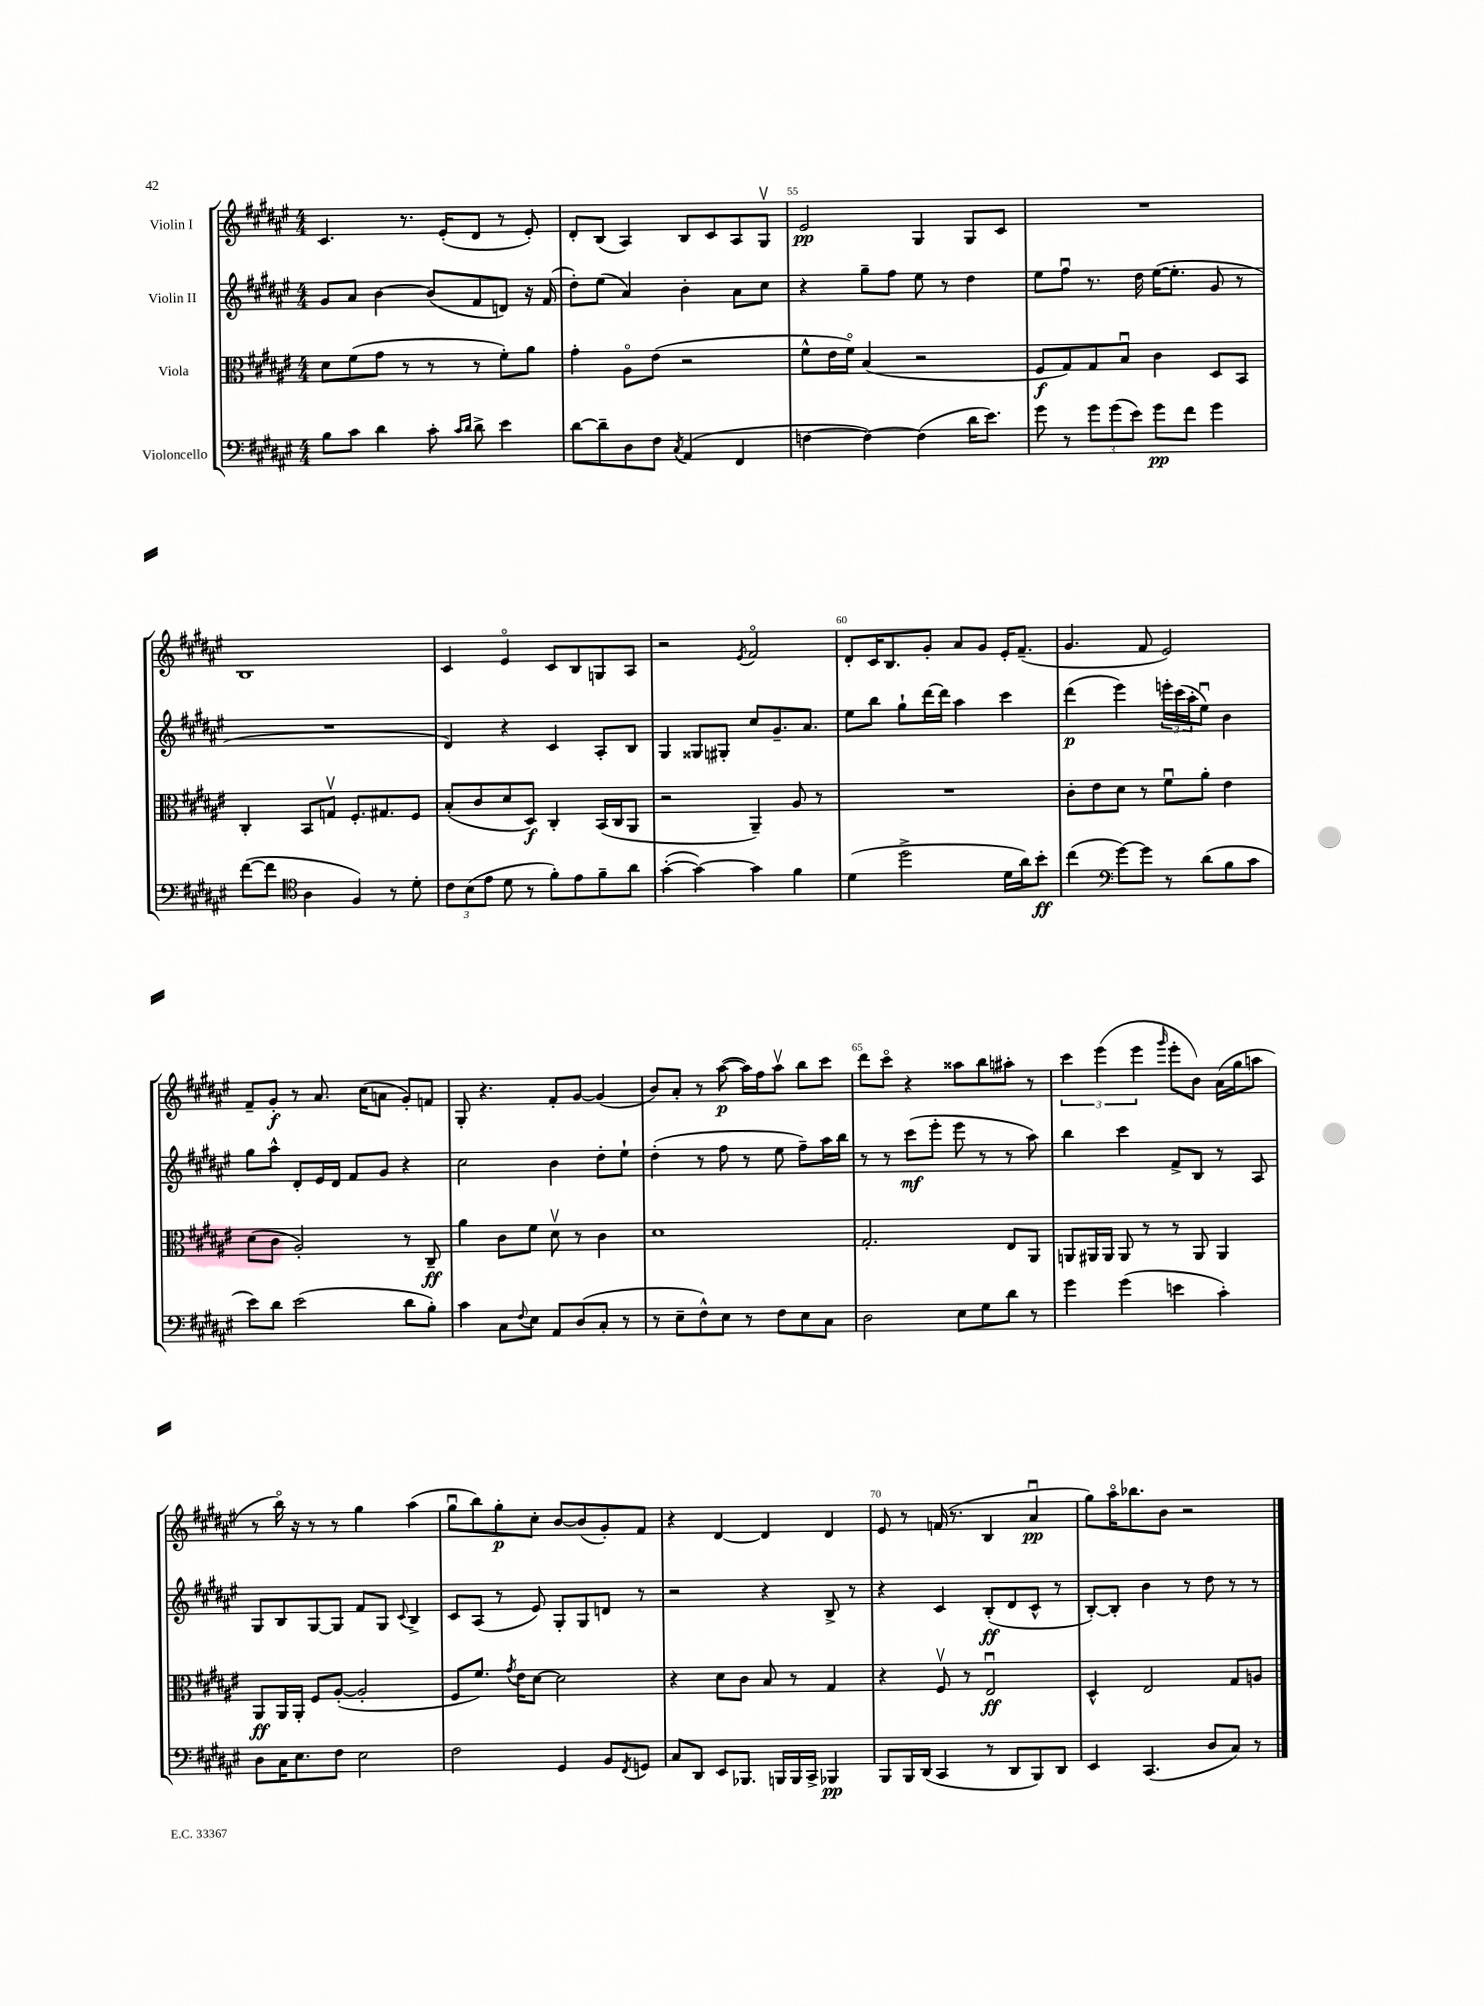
<<
\new StaffGroup <<
\new Staff = "s0" \with { instrumentName = "Violin I" } {
    \clef treble \key fis \major \numericTimeSignature \time 4/4
    cis'4. r8. eis'16-.( dis'8 r8 eis'8-.) |
    dis'8-. b8( ais4) b8 cis'8 ais8 gis8\upbow |
    eis'2\pp gis4 gis8 cis'8 |
    R1 |
    b1 |
    cis'4 eis'4\flageolet cis'8 b8 g8 ais8 |
    r2 \acciaccatura { eis'8 } fis'2\flageolet |
    dis'8-. cis'16 b8. gis'8-. ais'8 gis'8 eis'16-. fis'8.--( |
    gis'4. fis'8 eis'2) |
    fis'8-- gis'8-.\f r8 ais'8. cis''16( a'8 gis'8-.) f'8 |
    gis8-. r4. fis'8-. gis'8~ gis'4( |
    b'8) ais'8-. r8 ais''8~\p( ais''16) fis''16 ais''8\upbow b''8 cis'''8 |
    dis'''8 cis'''8\flageolet r4 aisis''8 b''8 ais''8-. r8 |
    \tuplet 3/2 { cis'''4 eis'''4( eis'''4 } \grace { gis'''16 } eis'''8-. b'8) ais'16( gis''16 a''8 |
    r8 b''16\flageolet) r16 r8 r8 gis''4 ais''4( |
    gis''8\downbow b''8) gis''8-.\p cis''8-. b'8~ b'8( gis'8-.) fis'8 |
    r4 dis'4~ dis'4 dis'4 |
    eis'8 r8 f'16( r8. b4 ais'4\downbow\pp |
    gis''8) ais''16\flageolet bes''8. b'8 r2 \bar "|." |
}
\new Staff = "s1" \with { instrumentName = "Violin II" } {
    \clef treble \key fis \major \numericTimeSignature \time 4/4
    gis'8 ais'8 b'4~ b'8( fis'8 d'8) r16 fis'16( |
    dis''8-.) eis''8( ais'4) b'4-. ais'8 cis''8 |
    r4 gis''8-- fis''8 eis''8 r8 dis''4 |
    eis''8 fis''8\downbow r8. dis''16 eis''16~( eis''8.-. gis'8 r8 |
    R1 |
    dis'4) r4 cis'4 ais8-. b8 |
    gis4 gisis8 gis8-. cis''8 gis'8.-- ais'8. |
    eis''8 b''8 gis''8-! dis'''16~ dis'''16 ais''4 cis'''4 |
    dis'''4\p( eis'''4) \tuplet 3/2 { e'''16-. cis'''16( ais''16-. } eis''8\downbow) b'4 |
    gis''8 ais''8-^ dis'8-. eis'16 dis'16 fis'8 gis'8 r4 |
    cis''2 b'4 dis''8-. eis''8-! |
    dis''4-.( r8 fis''8 r8 eis''8 fis''8--) ais''16 b''16 |
    r8 r8 cis'''8\mf( eis'''8-. eis'''8 r8 r8 ais''8) |
    b''4 cis'''4 fis'8-> b8 r8 ais8 |
    gis8 b8 gis8~ gis8 fis'8 gis8 \appoggiatura { cis'8 } b4-> |
    cis'8 ais8( r8 eis'8) gis8-. gis8 d'8 r8 |
    r2 r4 b8-> r8 |
    r4 cis'4 b8-.\ff( dis'8 cis'8-^ r8 |
    b8~-.) b8-. b'4 r8 dis''8 r8 r8 \bar "|." |
}
\new Staff = "s2" \with { instrumentName = "Viola" } {
    \clef alto \key fis \major \numericTimeSignature \time 4/4
    dis'8 fis'8( gis'8 r8 r8 r8 fis'8-.) ais'8 |
    gis'4-. ais8\flageolet eis'8( r2 |
    fis'8-^ eis'16 fis'16\flageolet) b4( r2 |
    fis8\f gis8) gis8 b8\downbow cis'4 dis8 b,8 |
    cis4-. b,8 g8\upbow fis8.-. gis8. fis8 |
    b8-.( cis'8 dis'8 dis8\f) cis4-. b,16( cis16 ais,8 |
    r2 ais,4--) ais8 r8 |
    R1 |
    cis'8-. eis'8 dis'8 r8 fis'8\downbow ais'8-. eis'4 |
    dis'8( cis'8 ais2-.) r8 cis8--\ff |
    ais'4 cis'8 fis'8 dis'8\upbow r8 cis'4 |
    dis'1 |
    gis2.-. eis8 ais,8 |
    a,8 ais,16 ais,16 ais,8 r8 r8 ais,8 ais,4 |
    ais,8\ff ais,16 ais,16-. fis8 ais8~-.( ais2-. |
    fis8 fis'8.) \acciaccatura { gis'8 } eis'16 dis'8~ dis'2 |
    r4 dis'8 cis'8 b8 r8 gis4 |
    r4 fis8\upbow r8 eis2\downbow\ff |
    dis4-^ eis2 gis8 a8 \bar "|." |
}
\new Staff = "s3" \with { instrumentName = "Violoncello" } {
    \clef bass \key fis \major \numericTimeSignature \time 4/4
    b8 cis'8 dis'4 cis'8-. \grace { cis'16 dis'16 } dis'8-> eis'4 |
    dis'8~ dis'8-- dis8 fis8 \acciaccatura { cis8 } ais,4( fis,4 |
    f4~ f4~) f4( dis'16 eis'8.) |
    gis'8 r8 \tuplet 3/2 { gis'8 gis'8( eis'8) } gis'8\pp fis'8 gis'4 |
    fis'8~( fis'8 \clef tenor ais4 fis4) r8 dis'8-. |
    \tuplet 3/2 { cis'8 b8( eis'8 } dis'8 r8 fis'8-.) eis'8 fis'8-- ais'8 |
    gis'4~-.( gis'4~) gis'4 fis'4 |
    dis'4( dis''2-> dis'16 ais'16) b'8-.\ff |
    cis''4( \clef bass gis'8~) gis'8 r8 dis'8( b8 cis'8 |
    eis'8) dis'8 eis'2( dis'8 b8-.) |
    cis'4 cis8 \appoggiatura { fis8 } eis8 ais,8 dis8( cis8-. r8 |
    r8 eis8-- fis8-^) eis8 r8 fis8 eis8 cis8 |
    dis2 eis8 gis8 dis'8 r8 |
    gis'4 gis'4( e'4 cis'4-.) |
    dis8 cis16 eis8. fis8 eis2 |
    fis2 gis,4 b,8 \acciaccatura { fis,8 } g,8 |
    cis8 dis,8 eis,8 bes,,8. b,,16 b,,16 cis,16-> bes,,4\pp |
    b,,8 b,,16 dis,16( cis,4 r8 dis,8 b,,8) dis,8 |
    eis,4 cis,4.( dis8 cis8) r8 \bar "|." |
}
>>
>>
\layout { \context { \Score currentBarNumber = #53 \override BarNumber.break-visibility = ##(#f #t #t) barNumberVisibility = #(every-nth-bar-number-visible 5) } }
